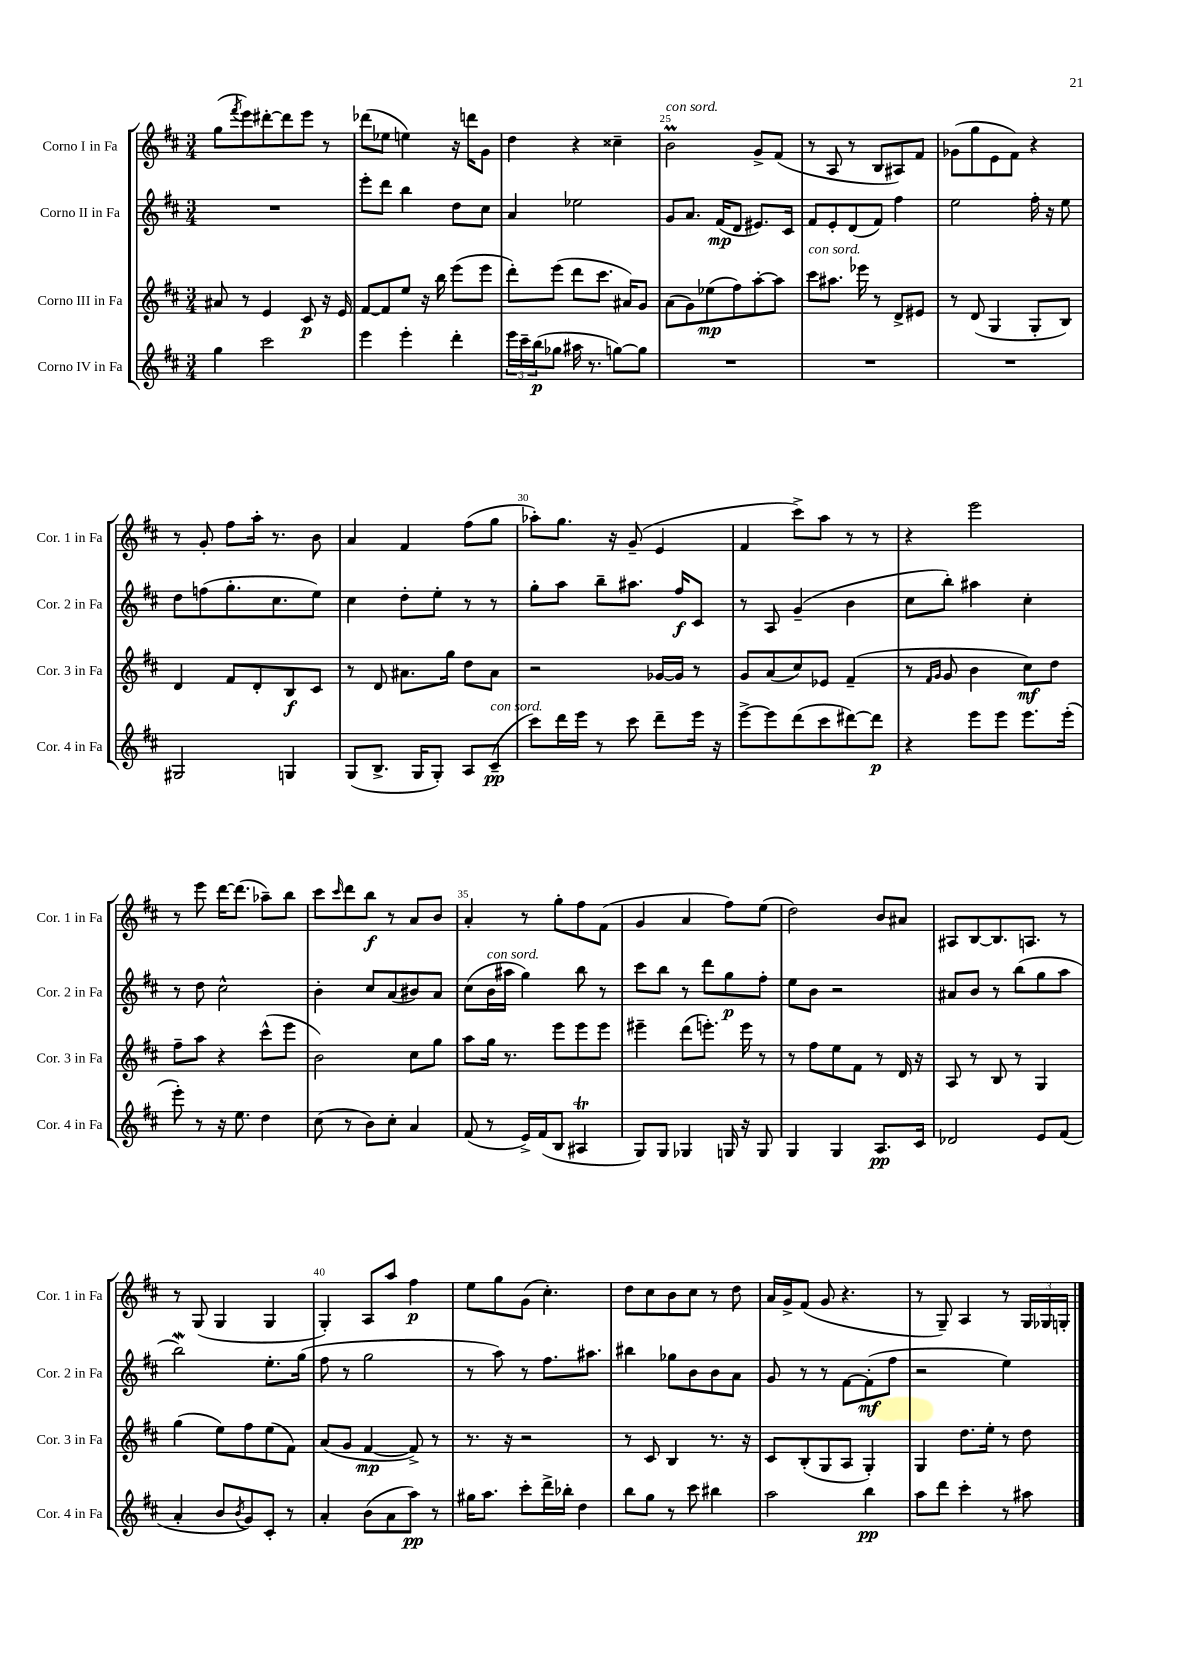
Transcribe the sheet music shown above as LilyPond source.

<<
\new StaffGroup <<
\new Staff = "s0" \with { instrumentName = "Corno I in Fa" shortInstrumentName = "Cor. 1 in Fa" } {
    \clef treble \key d \major \numericTimeSignature \time 3/4
    g''8( \acciaccatura { fis'''8 } e'''8) dis'''8~-. dis'''8 e'''8 r8 |
    des'''8( ees''8 e''4) r16 d'''16 g'8 |
    d''4 r4 cisis''4-- |
    b'2\prall^\markup { \italic "con sord." } g'8-> fis'8( |
    r8 a8 r8 b8 ais8) fis'8 |
    ges'8( g''8 e'8 fis'8) r4 |
    r8 g'8-. fis''8 a''16-. r8. b'8 |
    a'4 fis'4 fis''8( g''8 |
    aes''8-.) g''8. r16 g'8--( e'4 |
    fis'4 cis'''8->) a''8 r8 r8 |
    r4 e'''2 |
    r8 e'''8 d'''16~ d'''8.( aes''8--) b''8 |
    cis'''8 \grace { cis'''16 } d'''8 b''8\f r8 a'8 b'8 |
    a'4-. r8 g''8-. fis''8 fis'8( |
    g'4 a'4 fis''8) e''8( |
    d''2) b'8 ais'8 |
    ais8 b8~ b8. a8. r8 |
    r8 g8( g4 g4 |
    g4-.) a8 a''8 fis''4\p |
    e''8 g''8 g'8( cis''4.-.) |
    d''8 cis''8 b'8 cis''8 r8 d''8 |
    a'16 g'16-> fis'8( g'8 r4. |
    r8 g8--) a4 r8 \tuplet 3/2 { g16 ges16 g16-. } \bar "|." |
}
\new Staff = "s1" \with { instrumentName = "Corno II in Fa" shortInstrumentName = "Cor. 2 in Fa" } {
    \clef treble \key d \major \numericTimeSignature \time 3/4
    R2. |
    e'''8-. d'''8 b''4 d''8 cis''8 |
    a'4 ees''2 |
    g'8 a'8. fis'16\mp( d'8 eis'8.) cis'16 |
    fis'8 e'8-. d'8( fis'8) fis''4 |
    e''2 fis''16-. r16 e''8 |
    d''8 f''8( g''8.-. cis''8. e''8) |
    cis''4 d''8-. e''8-. r8 r8 |
    g''8-. a''8 b''8-- ais''8. fis''16\f cis'8 |
    r8 a8 g'4--( b'4 |
    cis''8 b''8-.) ais''4 cis''4-. |
    r8 d''8 cis''2-^ |
    b'4-. cis''8 a'8( bis'8) a'8 |
    cis''8( b'16^\markup { \italic "con sord." } ais''16 g''4) b''8 r8 |
    cis'''8 b''8 r8 d'''8 g''8\p fis''8-. |
    e''8 b'8 r2 |
    ais'8 b'8 r8 b''8( g''8 a''8 |
    b''2\mordent) e''8.-. g''16( |
    fis''8 r8 g''2 |
    r8 a''8) r8 fis''8. ais''8. |
    bis''4 ges''8 b'8 b'8 a'8 |
    g'8 r8 r8 fis'8~ fis'8-.\mf( fis''8 |
    r2 e''4) \bar "|." |
}
\new Staff = "s2" \with { instrumentName = "Corno III in Fa" shortInstrumentName = "Cor. 3 in Fa" } {
    \clef treble \key d \major \numericTimeSignature \time 3/4
    ais'8 r8 e'4 cis'8\p r16 e'16 |
    fis'8~ fis'8 e''8 r16 b''16 e'''8( e'''8 |
    d'''8-.) e'''8( d'''8 cis'''8. ais'16) g'8 |
    a'8( g'8) ees''8\mp( fis''8) a''8~-. a''8 |
    cis'''8^\markup { \italic "con sord." } ais''8. ees'''16 r8 d'8-> eis'8 |
    r8 d'8( g4 g8-. b8) |
    d'4 fis'8 d'8-. b8\f cis'8 |
    r8 d'8 ais'8. g''16 d''8 ais'8 |
    r2 ges'16~ ges'16 r8 |
    g'8 a'8( cis''8) ees'8 fis'4--( |
    r8 \grace { fis'16 g'16 } g'8 b'4 cis''8\mf) d''8 |
    fis''8-- a''8 r4 cis'''8-^( e'''8 |
    b'2) cis''8 g''8 |
    a''8 g''16 r8. e'''8 e'''8 e'''8 |
    eis'''4-- d'''8( e'''8.-.) e'''16 r8 |
    r8 fis''8 e''8 fis'8 r8 d'16 r16 |
    a8 r8 b8 r8 g4 |
    g''4( e''8) fis''8 e''8( fis'8) |
    a'8( g'8 fis'4~\mp fis'8->) r8 |
    r8. r16 r2 |
    r8 cis'8 b4 r8. r16 |
    cis'8 b8-.( g8 a8 g4-.) |
    g4 d''8. e''16-. r8 d''8 \bar "|." |
}
\new Staff = "s3" \with { instrumentName = "Corno IV in Fa" shortInstrumentName = "Cor. 4 in Fa" } {
    \clef treble \key d \major \numericTimeSignature \time 3/4
    g''4 cis'''2 |
    e'''4 e'''4-. d'''4-. |
    \tuplet 3/2 { e'''16 cis'''16-- b''16\p( } ges''8 ais''16 r8. g''8~) g''8 |
    R2. |
    R2. |
    R2. |
    gis2 g4 |
    g8( b8.-> g16 g8-.) a8 cis'8--\pp^\markup { \italic "con sord." }( |
    cis'''8) d'''16 e'''16 r8 cis'''8 d'''8-- e'''16 r16 |
    e'''8~-> e'''8 d'''8( cis'''8 dis'''8~) dis'''8\p |
    r4 e'''8 e'''8 e'''8. e'''16-.( |
    e'''8-.) r8 r16 e''8. d''4 |
    cis''8( r8 b'8) cis''8-. a'4 |
    fis'8( r8 e'16->) fis'16( b8 ais4\trill |
    g8) g8 ges4 g16 r16 g8 |
    g4 g4 a8.\pp cis'16 |
    des'2 e'8 fis'8( |
    a'4-. b'8 \acciaccatura { b'8 } g'8) cis'8-. r8 |
    a'4-. b'8( a'8 a''8\pp) r8 |
    gis''16 a''8. cis'''8-. d'''16-> bes''16-. d''4 |
    b''8 g''8 r8 cis'''8 bis''4 |
    a''2 b''4\pp |
    a''8 d'''8 cis'''4-. r8 ais''8 \bar "|." |
}
>>
>>
\layout { \context { \Score currentBarNumber = #22 \override BarNumber.break-visibility = ##(#f #t #t) barNumberVisibility = #(every-nth-bar-number-visible 5) } }
